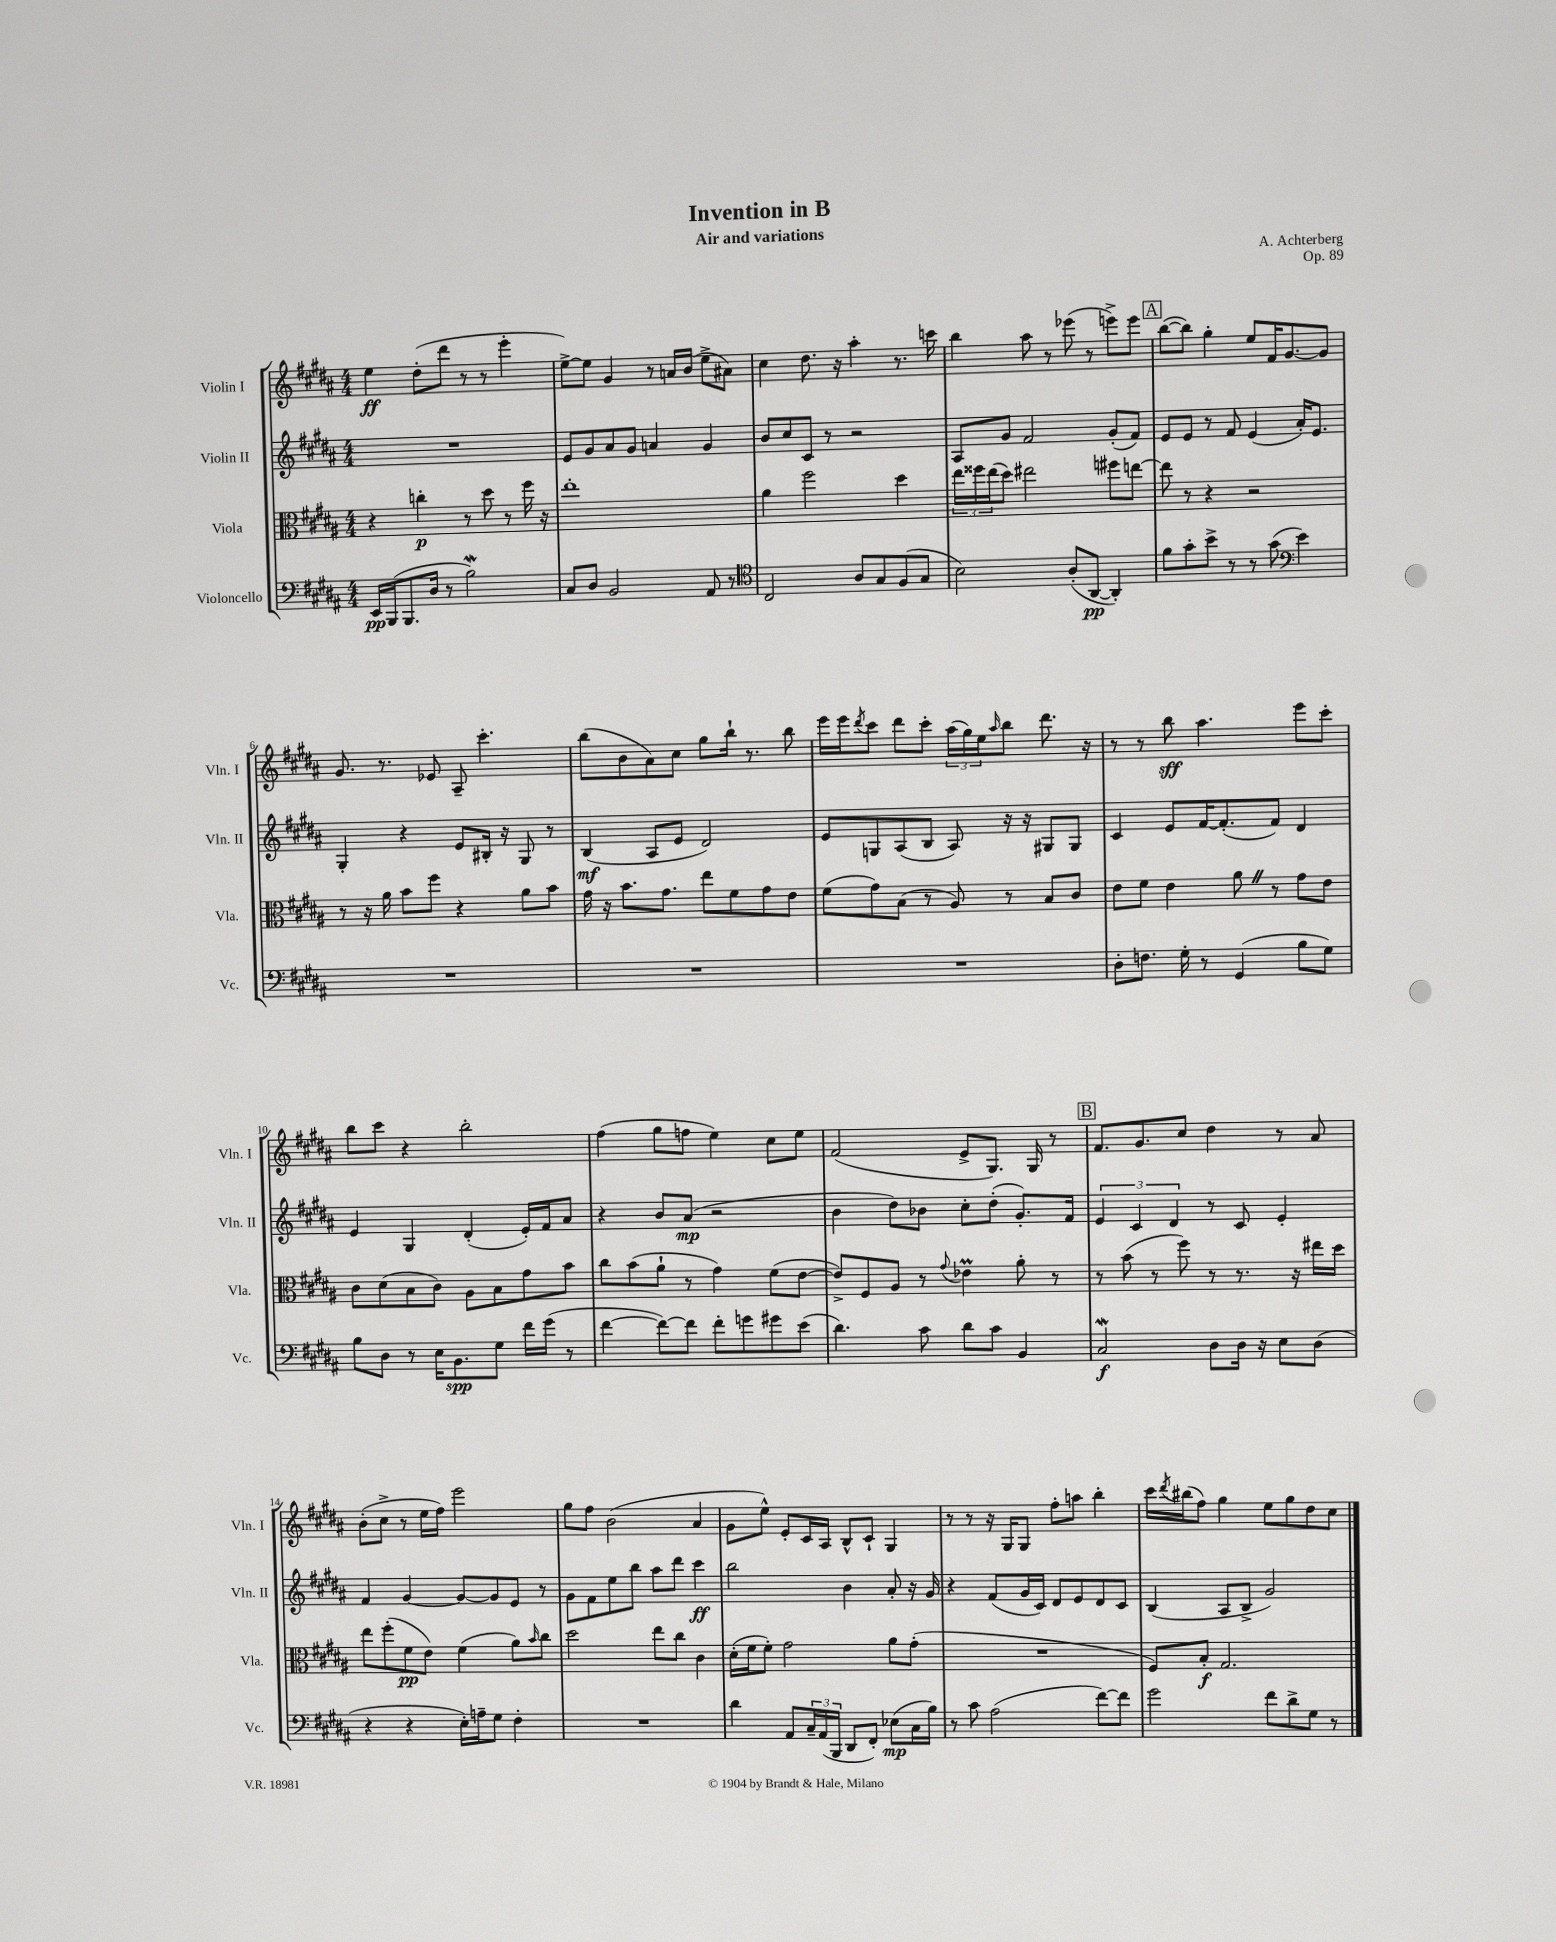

**kern	**kern	**kern	**kern
*staff4	*staff3	*staff2	*staff1
*clefF4	*clefC3	*clefG2	*clefG2
*k[f#c#g#d#a#]	*k[f#c#g#d#a#]	*k[f#c#g#d#a#]	*k[f#c#g#d#a#]
*M4/4	*M4/4	*M4/4	*M4/4
16EE	4r	1r	4ee
(16BBB	.	.	.
8.BBB	.	.	.
.	4cc'	.	(8dd#'
16D#	.	.	.
8r	.	.	8ddd#
2B)	8r	.	8r
.	8dd#	.	8r
.	8r	.	4eee'
.	16ff#	.	.
.	16r	.	.
=	=	=	=
8C#	1ee'	8e	[8ee^)
8D#	.	8g#	8ee]
2BB	.	8a#	4g#
.	.	8g#	.
.	.	4a	8r
.	.	.	16a
.	.	.	(16b
8AA#	.	4g#	8ee^
8r	.	.	8a#)
=	=	=	=
*clefC4	*	*	*
2C#	4a#	8b	4cc#
.	.	8cc#	.
.	2ff#	8c#	8.dd#
.	.	8r	.
.	.	.	16r
8A#	.	2r	4aa#'
8G#	.	.	.
(8F#	4dd#	.	8.r
8G#	.	.	.
.	.	.	16ccc
=	=	=	=
2B)	24ee	8A#	4bb
.	24ff##	.	.
.	(24ee	.	.
.	8dd#)	8g#	.
.	2ee#	2f#	8aa#
.	.	.	8r
(8A#'	.	.	(8eee-
[8AA#	.	.	8r
4AA#'])	8ff#	(8g#'	8eee^)
.	[8ee	8f#)	8eee
=	=	=	=
8f#	8ee]	8e	([8bb
8g#'	8r	8e	8bb])
8b^	4r	8r	4gg#'
8r	.	8f#	.
8r	2r	(4e	8ee
(8g#	.	.	16f#
.	.	.	[8.g#
*clefF4	*	*	*
4e)	.	16a#')	.
.	.	8.e	.
.	.	.	8g#]
=	=	=	=
1r	8r	4G#'	8.g#
.	16r	.	.
.	16a#	.	8.r
.	8b	4r	.
.	8ff#	.	8e-
.	4r	8e	8A#~
.	.	16B#'	4.ccc#'
.	.	16r	.
.	8a#	8G#	.
.	8b	8r	.
=	=	=	=
1r	16g#	(4B	(8bb
.	16r	.	.
.	8.b	.	8b
.	.	8A#	8a#)
.	8.g#	.	.
.	.	8e	8cc#
.	8ee	2d#)	8gg#
.	8f#	.	16bb`
.	.	.	8.r
.	8g#	.	.
.	8e	.	8bb
=	=	=	=
1r	(8f#	8e	16eee
.	.	.	16eee
.	.	.	8qddd#
.	8g#)	8G	8ccc#
.	(8B	(8A#	8ddd#
.	8r	8B	8ccc#'
.	8A#)	8A#)	(24aa#
.	.	.	24gg#)
.	.	.	24ee
.	.	.	16qqaa#
.	8r	16r	8bb
.	.	16r	.
.	8B	8G#	8.ddd#
.	8c#	8G#	.
.	.	.	16r
=	=	=	=
8D#'	8e	4c#	8r
8.F	8f#	.	8r
.	4e	8e	8bb
16G#'	.	.	.
8r	.	[16f#	4.aa#
.	.	(8.f#']	.
(4GG#	8a#	.	.
.	8r	8f#)	.
8B	8g#	4d#	8eee
8G#)	8e	.	8ccc#'
=	=	=	=
8B	8c#	4e	8bb
8D#	(8d#	.	8ccc#
8r	8B	4G#	4r
16E	8c#)	.	.
8.BB	.	.	.
.	8A#	(4d#'	2bb'
8G#	8B	.	.
16f#	8g#	16e')	.
(16g#	.	16f#	.
8r	8b	8a#	.
=	=	=	=
[4f#	8cc#	4r	(4ff#
.	(8b	.	.
8f#_)	8a#`	8b	8gg#
8f#]	8r	(8a#	8ff
8f#'	4g#)	2r	4ee)
8g	.	.	.
8g#	(8f#	.	8cc#
(8e	[8e	.	8ee
=	=	=	=
4.d#)	8e^])	4b	(2f#
.	8F#	.	.
.	8A#	8dd#)	.
8c#	8r	8b-	.
.	8qqg#	.	.
8d#	4e-	8cc#'	8e^
8c#	.	(8dd#'	8.G#)
4BB	8a#'	8.g#')	.
.	.	.	16G#
.	8r	.	8r
.	.	16f#	.
=	=	=	=
2C#	8r	6e	8.f#
.	(8b	.	.
.	.	6c#	.
.	.	.	8.g#
.	8r	.	.
.	.	6d#	.
.	8ff#)	.	8cc#
8D#	8r	8r	4dd#
16D#	8.r	8c#	.
16r	.	.	.
8E	.	4e'	8r
.	16r	.	.
(8D#	16ee#	.	8a#
.	16dd#	.	.
=	=	=	=
4r	8ee	4f#	(8b'
.	(8ff#'	.	8cc#^
4r	8f#	[4g#	8r
.	8e)	.	16ee
.	.	.	16ff#)
16E')	(4f#	8g#_	2eee
16A~	.	.	.
8G#	.	8g#]	.
4F#'	8a#)	8e	.
.	16qqb	.	.
.	8cc#	8r	.
=	=	=	=
1r	2dd#	8g#	8gg#
.	.	8f#	8ff#
.	.	8ee	(2b
.	.	8bb	.
.	8ee	8aa#	.
.	8cc#	8ddd#	.
.	4c#	4ccc#	4a#
=	=	=	=
4d#	(16d#'	2bb	8g#
.	16f#	.	.
.	8f#')	.	8ee^^)
8AA#	2g#	.	8e'
24C#~	.	.	16c#
(24AA#	.	.	.
.	.	.	16A#
24BBB	.	.	.
8DD#	.	4b	8B^^
8FF#')	.	.	8c#`
(8E-	8a#	8a#'	4G#
16C#	(8g#'	16r	.
16B)	.	16g#	.
=	=	=	=
8r	1r	4r	8r
8c#	.	.	8r
(2A#	.	(8f#	16r
.	.	.	16G#
.	.	16g#	8G#
.	.	16c#)	.
.	.	8d#	8ff#'
.	.	8e	8aa
[8f#)	.	8d#	4bb'
8f#]	.	8c#	.
=	=	=	=
2g#	8F#)	(4B	16ccc#
.	.	.	8qddd#
.	.	.	(16bb#
.	8B'	.	8ff#)
.	2.G#	8A#	4gg#
.	.	8B^	.
8f#	.	2g#)	8ee
8d#^	.	.	8gg#
8G#	.	.	8dd#
8r	.	.	8cc#
==	==	==	==
*-	*-	*-	*-
